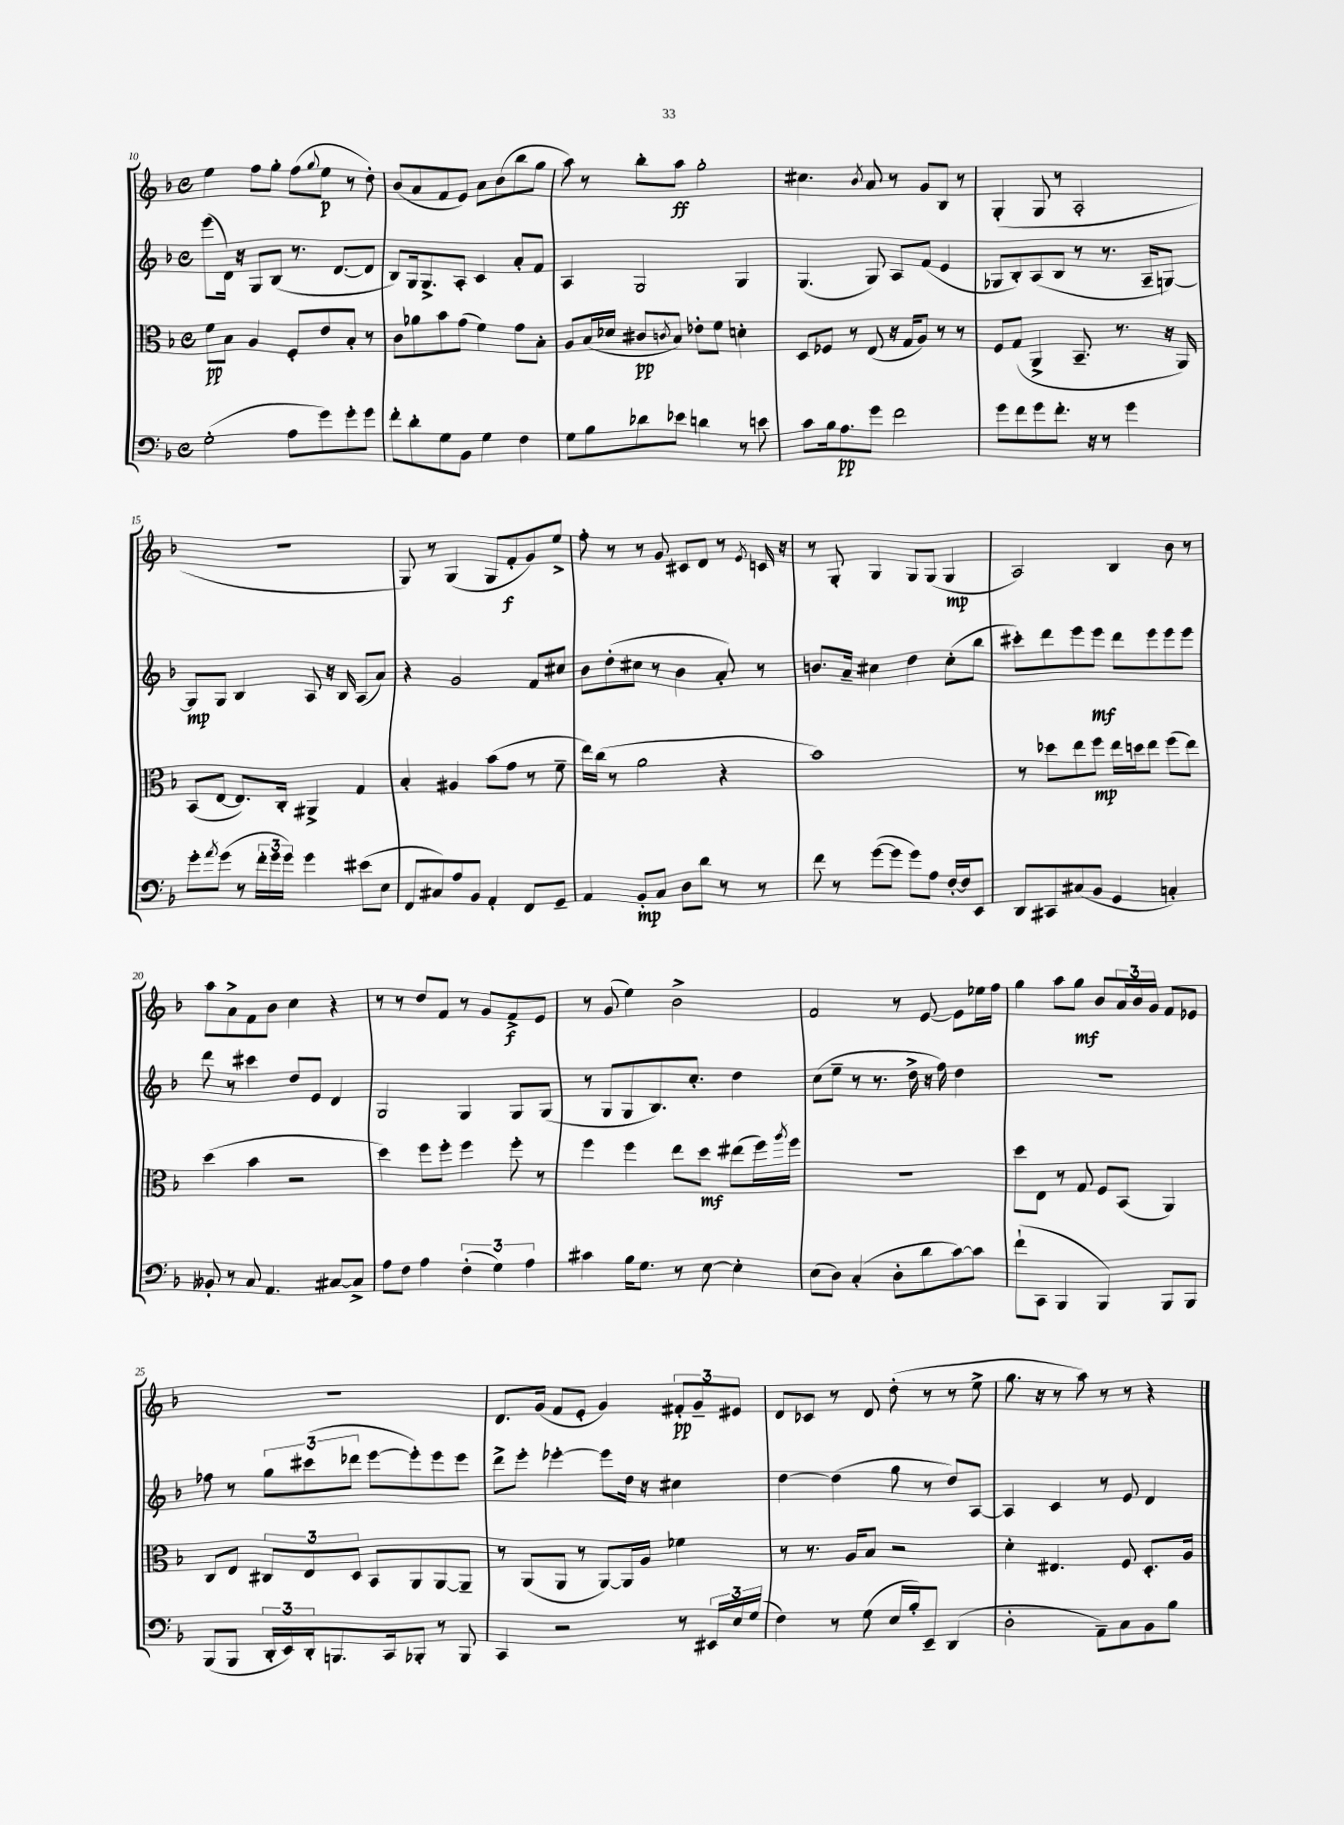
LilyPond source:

<<
\new StaffGroup <<
\new Staff = "s0" {
    \clef treble \key f \major \defaultTimeSignature \time 4/4
    e''4 f''8 g''8-. f''8( \appoggiatura { g''8 } e''8\p r8 d''8-.) |
    bes'8( a'8 f'8 e'8) a'8 bes'8( bes''8 g''8 |
    a''8) r8 bes''8-. a''8\ff g''2-. |
    cis''4. \acciaccatura { bes'8 } a'8 r8 g'8 bes8 r8 |
    g4-.( g8 r8 a2-. |
    R1 |
    g8) r8 g4( g8 f'8-.\f g'8) e''8-> |
    f''8-. r8 r8 g'8 cis'8 d'8 r8 \acciaccatura { e'8 } c'16 r16 |
    r8 g8-. g4 g8 g8( g4\mp |
    a2) bes4 bes'8 r8 |
    a''8 a'8-> f'8 bes'8 c''4 r4 |
    r8 r8 d''8 f'8 r8 g'8 f'8->\f e'8 |
    r8 g'8( e''4) bes'2-> |
    f'2 r8 e'8~ e'8 ees''16 f''16 |
    g''4 a''8 g''8\mf bes'8 \tuplet 3/2 { a'16 bes'16 g'16 } f'8 ees'8 |
    R1 |
    d'8. g'16( f'8 e'8-. g'4) \tuplet 3/2 { fis'8-.\pp g'8-- eis'8 } |
    d'8 ces'8 r8 d'8 d''8-.( r8 r8 e''8-> |
    g''8. r16 r8 a''8) r8 r8 r4 \bar "|." |
}
\new Staff = "s1" {
    \clef treble \key f \major \defaultTimeSignature \time 4/4
    e'''8( d'16) r16 g8 bes8( r8. d'8.~ d'8 |
    bes8) g16 g8.-> a8-. c'4 a'8-. f'8 |
    a4 g2 g4 |
    g4.( g8) a8 f'8( e'4 |
    ges8 bes8-.) a8( bes8 r8 r8. a16-- g8~) |
    g8\mp g8 bes4 a8 r16 bes16 a8( a'8) |
    r4 g'2 f'8 cis''8 |
    bes'8 d''8-.( cis''8 r8 bes'4 a'8-.) r8 |
    b'8. a'16-- cis''4 d''4 cis''8-.( bes''8 |
    cis'''8-.) d'''8 e'''8 e'''8\mf d'''8 e'''8 e'''8 e'''8 |
    d'''8 r8 cis'''4 d''8 e'8 d'4 |
    g2 g4 g8 g8( |
    r8 g8 g8 bes8.) c''8.-. d''4 |
    c''8( e''8-- r8 r8. d''16-> r16 f''16) d''4 |
    R1 |
    fes''8 r8 \tuplet 3/2 { g''8 cis'''8( des'''8 } e'''8~ e'''8-.) e'''8 e'''8 |
    d'''8-> e'''8-. ees'''4~-. ees'''8 d''16 r16 cis''4 |
    d''4~ d''4( g''8 r8 d''8) a8~ |
    a4 c'4 r8 e'8 d'4 \bar "|." |
}
\new Staff = "s2" {
    \clef alto \key f \major \defaultTimeSignature \time 4/4
    f'8\pp bes8 a4 f8-. e'8 bes8-. r8 |
    c'8 aes'8 bes'8 g'8( f'4) g'8 bes8-. |
    a8 bes16( des'16 cis'8\pp \acciaccatura { c'8 } bes8) ees'8-. f'8 d'4-. |
    d8 fes8 r8 e8( r16 g16 a8) r8 r8 |
    f8 g8( a,4-> bes,8.-- r8. r16 a,16) |
    bes,8( e8~ e8.) c16-. ais,4-> g4 |
    bes4-. ais4 bes'8( g'8 r8 f'8-- |
    e''16) c''16( r8 a'2 r4 |
    bes'1) |
    r8 des''8 e''8 f''8\mp e''16 d''16 e''8 f''8( e''8) |
    d''4( bes'4 r2 |
    d''4) f''8 f''8-. f''4 f''8-. r8 |
    f''4 f''4 e''8 d''8\mf eis''8( f''16) \acciaccatura { a''8 } f''16 |
    R1 |
    d''8 e8 r8 g8 f8 bes,8( a,4) |
    c8 e8 \tuplet 3/2 { cis8 e8 d8 } bes,8 a,8 a,8~ a,8-- |
    r8 a,8( a,8 r8 a,8~) a,16 a16 fes'4 |
    r8 r8. a16 bes8 r2 |
    d'4-. eis4. f8 d8.-. a16 \bar "|." |
}
\new Staff = "s3" {
    \clef bass \key f \major \defaultTimeSignature \time 4/4
    g2-.( a8 g'8) g'8-. g'8 |
    f'8-. d'8-. g8 bes,8 g4 f4 |
    g8 bes8 des'8 ees'8 d'4 r8 e'8 |
    c'8 bes16 a8.\pp g'8 f'2 |
    g'8 f'8 g'8 f'8.-. r16 r8 g'4 |
    g'8-. \acciaccatura { a'8 } g'8( r8 \tuplet 3/2 { f'16-. g'16 g'16) } g'4 eis'8( e8 |
    f,8 cis8) a8 bes,8 a,4-. f,8 g,8-- |
    a,4 bes,8-.\mp c8 d8 d'8 r8 r8 |
    f'8 r8 g'8~( g'8 g'8) a8 f16~-. f16 e,8 |
    d,8 cis,8 cis8( bes,8 g,4 c4-.) |
    beses,8-. r8 c8 a,4. cis8~ cis8-> |
    a8 f8 a4 \tuplet 3/2 { f4-.( g4) a4 } |
    cis'4 bes16 g8. r8 e8~ e4-. |
    e8( d8) c4-.( d8-. d'8 c'8~) c'8 |
    f'8-!( c,8 bes,,4 bes,,4) bes,,8 bes,,8 |
    bes,,8( bes,,8 \tuplet 3/2 { d,16-. e,16) d,16-. } b,,8. c,16 bes,,8-. r8 bes,,8 |
    c,4 r2 r8 \tuplet 3/2 { eis,16 e16 g16( } |
    f4) r8 g8( e16 bes16-.) e,8-- d,4( |
    d2-. a,8--) c8 bes,8 bes8 \bar "|." |
}
>>
>>
\layout { \context { \Score currentBarNumber = #10 } }
